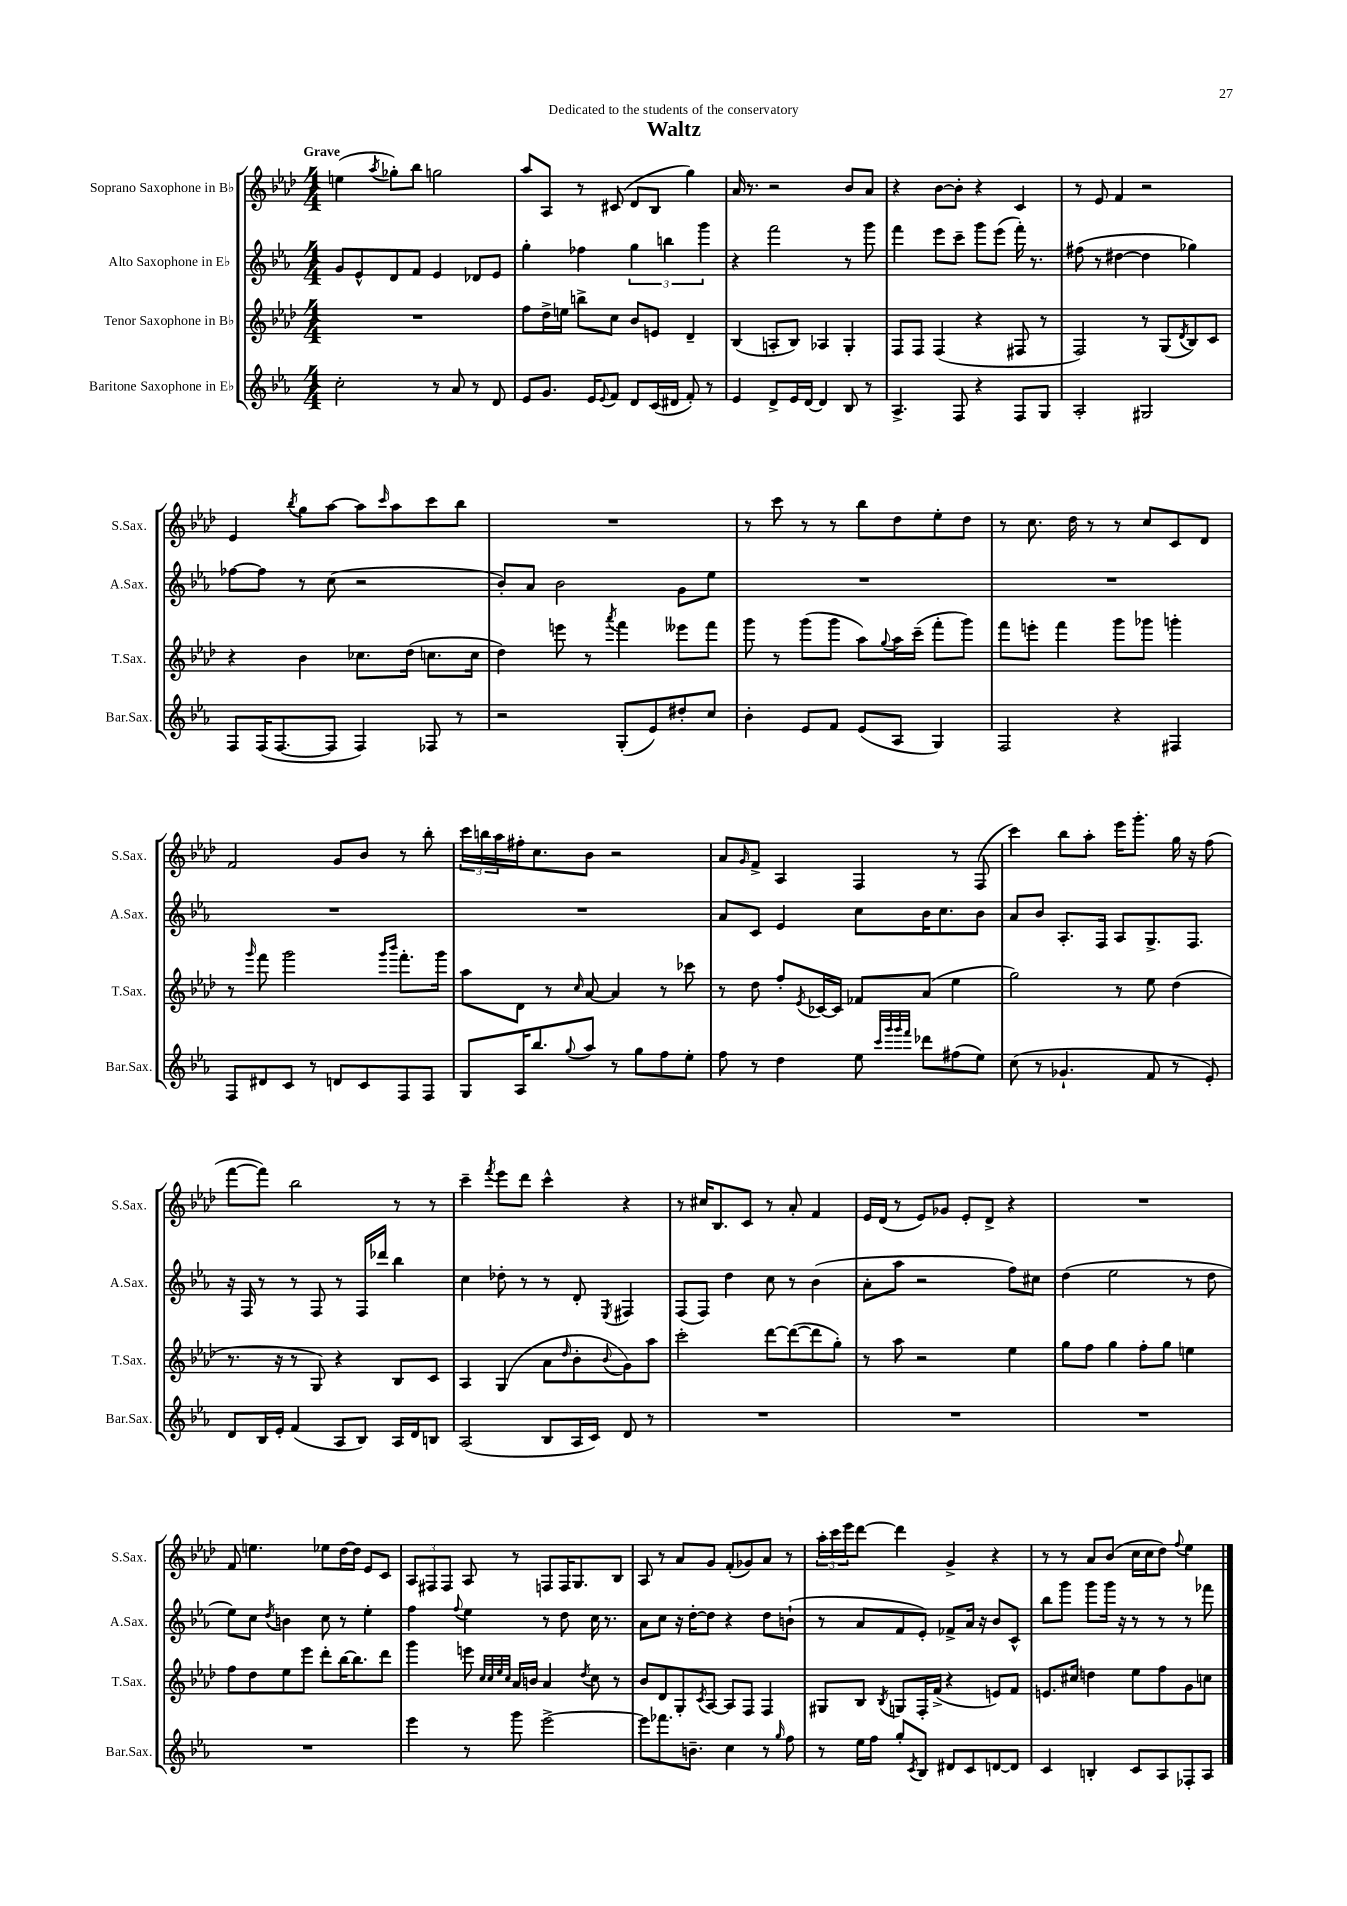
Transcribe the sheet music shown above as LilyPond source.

\header { title = "Waltz" dedication = "Dedicated to the students of the conservatory" }
<<
\new StaffGroup <<
\new Staff = "s0" \with { instrumentName = "Soprano Saxophone in Bb" shortInstrumentName = "S.Sax." } {
    \clef treble \key aes \major \numericTimeSignature \time 4/4 \tempo "Grave"
    e''4( \acciaccatura { aes''8 } ges''8-.) bes''8 g''2 |
    aes''8 aes8 r8 cis'8( des'8 bes8 g''4) |
    aes'16 r8. r2 bes'8 aes'8 |
    r4 bes'8~ bes'8-. r4 c'4 |
    r8 ees'8 f'4 r2 |
    ees'4 \acciaccatura { bes''8 } g''8 aes''8~ aes''8 \grace { c'''16 } aes''8 c'''8 bes''8 |
    R1 |
    r8 c'''8 r8 r8 bes''8 des''8 ees''8-. des''8 |
    r8 c''8. des''16 r8 r8 c''8 c'8 des'8 |
    f'2 g'8 bes'8 r8 bes''8-. |
    \tuplet 3/2 { c'''16 b''16 aes''16 } fis''16-. c''8. bes'8 r2 |
    aes'8 \grace { g'16 } f'8-> aes4 f4 r8 f8( |
    c'''4) bes''8 aes''8-. ees'''16 g'''8.-. g''16 r16 f''8( |
    f'''8~ f'''8) bes''2 r8 r8 |
    c'''4-- \acciaccatura { f'''8 } ees'''8 des'''8 c'''4-^ r4 |
    r8 cis''16 bes8. c'8 r8 aes'8-. f'4 |
    ees'16 des'16( r8 ees'8) ges'8 ees'8-. des'8-> r4 |
    R1 |
    f'8 e''4. ees''8 des''16~ des''16 ees'8 c'8 |
    \tuplet 3/2 { aes8 fis8 fis8 } aes8 r8 f8 f16 g8. bes8 |
    aes8 r8 aes'8 g'8 f'8-.( ges'8) aes'8 r8 |
    \tuplet 3/2 { aes''16-. c'''16 ees'''16 } des'''8~ des'''4 g'4-> r4 |
    r8 r8 aes'8 bes'8( c''16 c''16 des''8) \appoggiatura { f''8 } ees''4 \bar "|." |
}
\new Staff = "s1" \with { instrumentName = "Alto Saxophone in Eb" shortInstrumentName = "A.Sax." } {
    \clef treble \key ees \major \numericTimeSignature \time 4/4
    g'8 ees'8-^ d'8 f'8 ees'4 des'8 ees'8 |
    g''4-. fes''4 \tuplet 3/2 { g''4 b''4 g'''4 } |
    r4 f'''2 r8 g'''8 |
    f'''4 ees'''8 c'''8-- g'''8 ees'''8( f'''16-.) r8. |
    fis''8( r8 dis''4~ dis''4 ges''4) |
    fes''8~ fes''8 r8 c''8( r2 |
    bes'8-.) aes'8 bes'2 g'8 ees''8 |
    R1 |
    R1 |
    R1 |
    R1 |
    aes'8 c'8 ees'4 c''8 bes'16 c''8. bes'8 |
    aes'8 bes'8 aes8.-. f16 aes8 g8.-> f8. |
    r16 f16 r8 r8 f8 r8 f16 des'''16 bes''4 |
    c''4 des''8-. r8 r8 d'8-. \acciaccatura { ees8 } fis4 |
    f8( f8) d''4 c''8 r8 bes'4( |
    aes'8-. aes''8 r2 f''8) cis''8 |
    d''4( ees''2 r8 d''8 |
    ees''8) c''8 \acciaccatura { d''8 } b'4 c''8 r8 ees''4-. |
    f''4 \appoggiatura { f''8 } ees''4 r8 d''8 c''16 r8. |
    aes'8 c''8 r16 d''16~-. d''8 r4 d''8 b'8-!( |
    r8 aes'8 f'8 ees'8-.) fes'8-> aes'16 r16 bes'8 c'8-^ |
    bes''8 g'''8 g'''8 g'''16 r16 r8 r8 r8 fes'''8 \bar "|." |
}
\new Staff = "s2" \with { instrumentName = "Tenor Saxophone in Bb" shortInstrumentName = "T.Sax." } {
    \clef treble \key aes \major \numericTimeSignature \time 4/4
    R1 |
    f''8 des''16-> e''16 b''8-> c''8 bes'8 e'8 des'4-- |
    bes4( a8-. bes8) aes4 g4-. |
    f8 f8 f4( r4 fis8 r8 |
    f2) r8 g8( \acciaccatura { des'8 } bes8) c'8 |
    r4 bes'4 ces''8. des''16( c''8. c''16 |
    des''4) e'''8 r8 \acciaccatura { aes'''8 } f'''4 eeses'''8 f'''8 |
    g'''8 r8 g'''8( g'''8 aes''8) \appoggiatura { g''8 } aes''16 c'''16--( f'''8-. g'''8) |
    f'''8 e'''8-. f'''4 g'''8 ges'''8 g'''4-. |
    r8 \grace { g'''16 } f'''8 g'''2 \grace { g'''16 bes'''16 } f'''8.-. g'''16 |
    aes''8 des'8 r8 \grace { c''16 } aes'8~ aes'4 r8 ces'''8 |
    r8 des''8 f''8-. \acciaccatura { ees'8 } ces'16~ ces'16 fes'8 aes'8( ees''4 |
    g''2) r8 ees''8 des''4( |
    r8. r16 r8 g8) r4 bes8 c'8 |
    aes4 g4( aes'8 \grace { des''16 } bes'8-. \appoggiatura { bes'8 } g'8) aes''8 |
    c'''2-. des'''8~ des'''8~( des'''8 g''8-.) |
    r8 aes''8 r2 ees''4 |
    g''8 f''8 g''4 f''8-. g''8 e''4 |
    f''8 des''8 ees''8 ees'''8 des'''8-. bes''16~ bes''8. des'''8 |
    g'''4 e'''8 \grace { c''32 c''32 ees''32 c''32 } aes'16 b'16 aes'4 \acciaccatura { des''8 } c''8 r8 |
    bes'8 des'8 g8-. \acciaccatura { c'8 } aes8~ aes8 f8 f4 |
    gis8 bes8 \acciaccatura { bes8 } g8 f16-. f'16->( r4 e'8) f'8 |
    e'8. cis''16 d''4 ees''8 f''8 g'8 c''8 \bar "|." |
}
\new Staff = "s3" \with { instrumentName = "Baritone Saxophone in Eb" shortInstrumentName = "Bar.Sax." } {
    \clef treble \key ees \major \numericTimeSignature \time 4/4
    c''2-. r8 aes'8 r8 d'8 |
    ees'8 g'8. ees'16 \appoggiatura { ees'8 } f'8 d'8 c'16( dis'16 f'8-.) r8 |
    ees'4 d'8-> ees'16 d'16~ d'4 bes8 r8 |
    aes4.-> f8 r4 f8 g8 |
    aes2-. gis2 |
    f8 f16( f8.~ f8 f4) fes8 r8 |
    r2 g8-.( ees'8) dis''8-. c''8 |
    bes'4-. ees'8 f'8 ees'8( aes8 g4) |
    f2 r4 fis4 |
    f8 dis'8 c'8 r8 d'8 c'8 f8 f8 |
    g8 aes16 bes''8. \appoggiatura { g''8 } aes''8 r8 g''8 f''8 ees''8-. |
    f''8 r8 d''4 ees''8 \grace { c'''32 g'''32 g'''32 f'''32 } des'''8 fis''8( ees''8) |
    c''8( r8 ges'4.-! f'8 r8 ees'8-.) |
    d'8 bes16 ees'16-. f'4( aes8 bes8) aes16 d'16 b8 |
    aes2( bes8 aes16 c'16) d'8 r8 |
    R1 |
    R1 |
    R1 |
    R1 |
    ees'''4 r8 g'''8 ees'''2~-> |
    ees'''8 fes'''8. b'8.-- c''4 r8 \grace { g''16 } f''8 |
    r8 ees''16 f''16 g''8-. \acciaccatura { c'8 } bes8 dis'8 c'8 d'8~ d'8 |
    c'4 b4-. c'8 aes8 fes8-. aes8 \bar "|." |
}
>>
>>
\layout { \context { \Score \remove "Bar_number_engraver" } }
